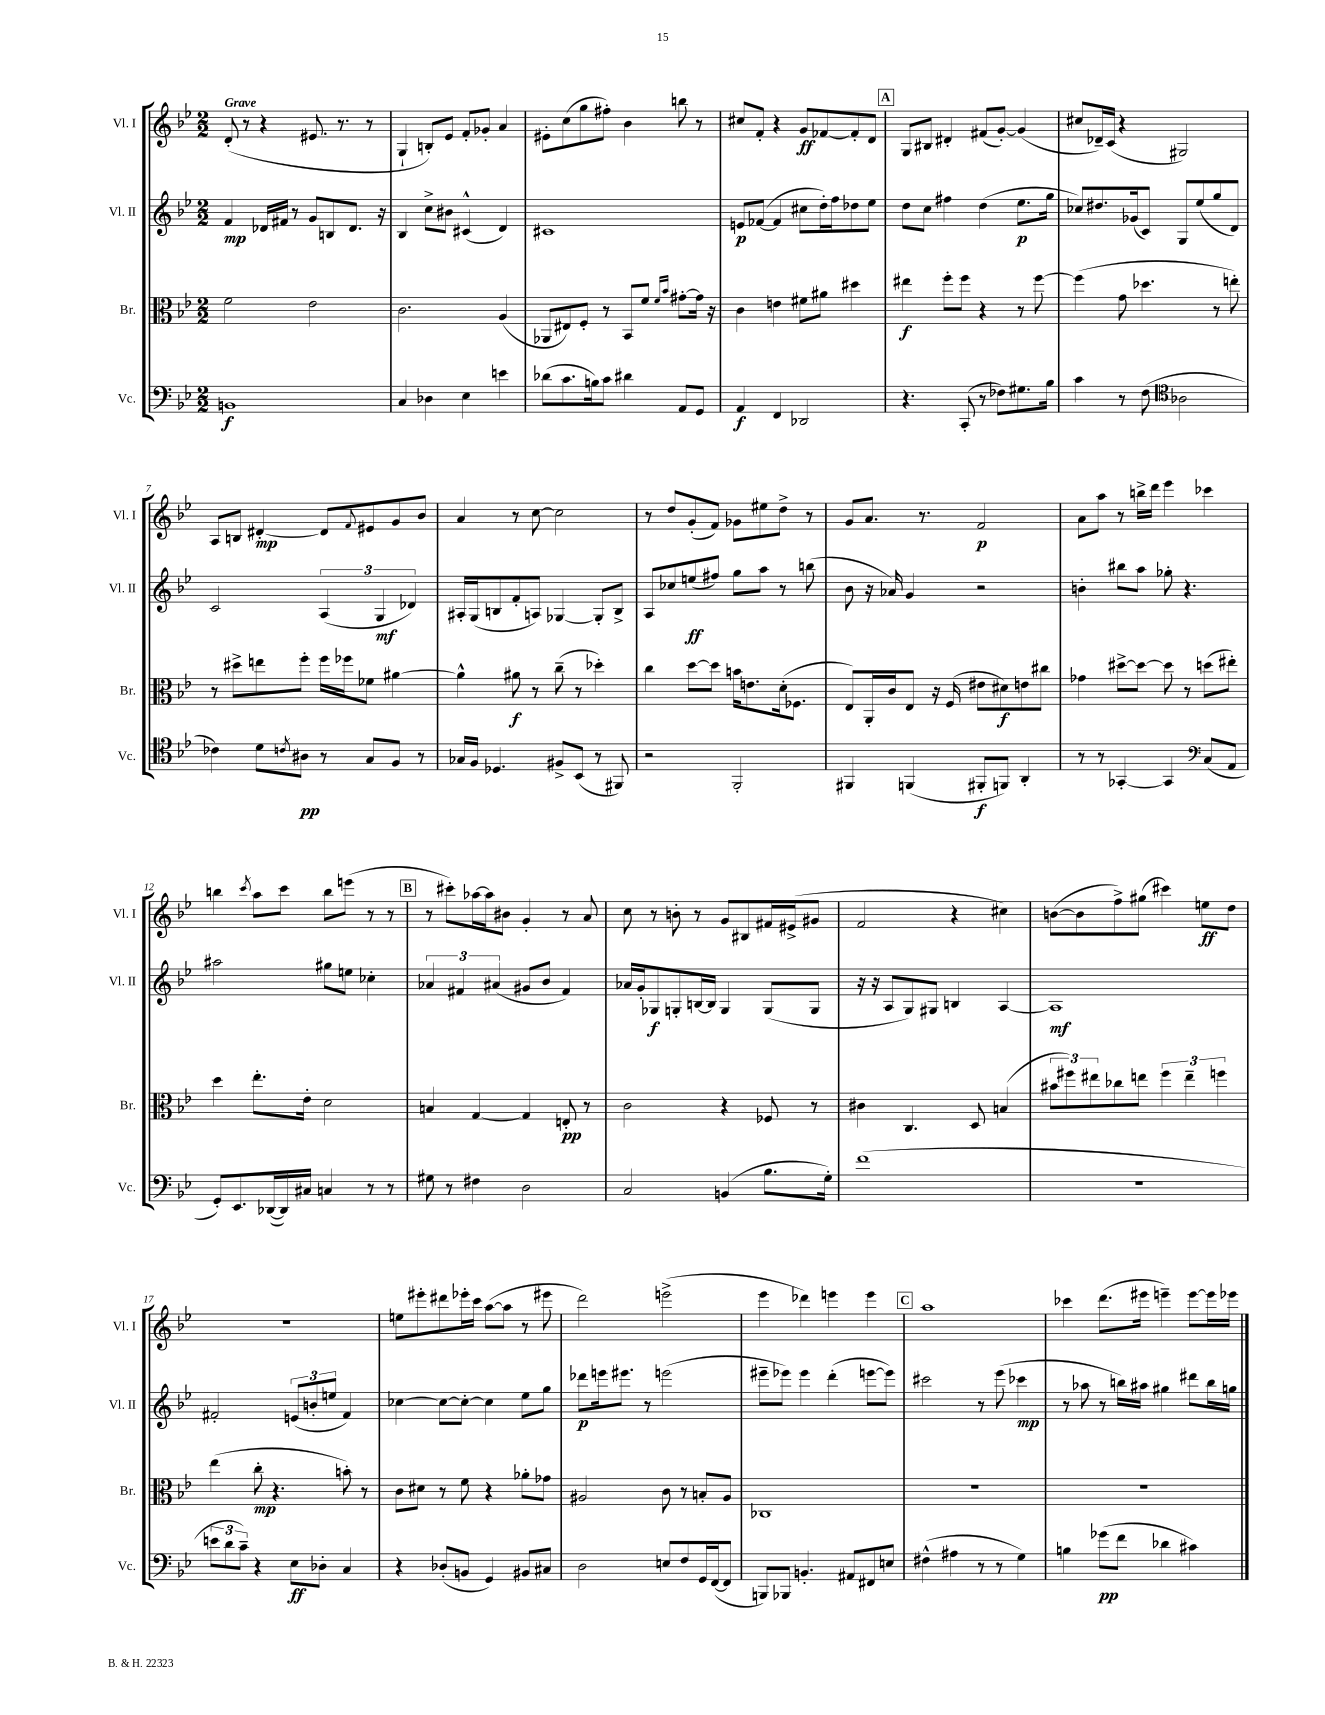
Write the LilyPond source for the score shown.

<<
\new StaffGroup <<
\new Staff = "s0" \with { instrumentName = "Vl. I" shortInstrumentName = "Vl. I" } {
    \clef treble \key bes \major \numericTimeSignature \time 2/2 \tempo "Grave"
    d'8-.( r8 r4 eis'8. r8. r8 |
    g4-! b8-.) ees'8 f'8-. ges'8-. a'4 |
    eis'8-. c''8( g''8 fis''8-.) bes'4 b''8 r8 |
    cis''8 f'8-. r4 g'8\ff fes'8~ fes'8-. d'8 |
    \mark \markup { \box "A" } g8 bis8 dis'4-. fis'8( g'8~-.) g'4( |
    cis''8 des'16--) c'16( r4 gis2) |
    a8 b8 dis'4~-.\mp dis'8 \appoggiatura { f'8 } eis'8 g'8 bes'8 |
    a'4 r8 c''8~ c''2 |
    r8 d''8 g'8-.( f'8) ges'8 eis''8 d''8-> r8 |
    g'8 a'8. r8. f'2\p |
    a'8 a''8 r8 b''16-> d'''16 ees'''4 ces'''4 |
    b''4 \acciaccatura { c'''8 } a''8 c'''8 b''8 e'''8( r8 r8 |
    \mark \markup { \box "B" } r8 cis'''8-.) aes''16~ aes''16 bis'8 g'4-. r8 a'8 |
    c''8 r8 b'8-. r8 g'8 bis8 fis'16 eis'16->( gis'8 |
    f'2 r4 cis''4) |
    b'8~( b'8 f''8->) gis''8( cis'''4) e''8\ff d''8 |
    R1 |
    e''8 eis'''8-. dis'''8 ees'''16-. c'''16 a''8~( a''8 r8 eis'''8 |
    d'''2) e'''2->( |
    ees'''4 des'''4) e'''4 e'''4 |
    \mark \markup { \box "C" } a''1 |
    ces'''4 d'''8.( eis'''16 e'''4--) e'''8~ e'''16 ees'''16 \bar "|." |
}
\new Staff = "s1" \with { instrumentName = "Vl. II" shortInstrumentName = "Vl. II" } {
    \clef treble \key bes \major \numericTimeSignature \time 2/2
    f'4\mp des'16 fis'16 r8 g'8 b8 des'8. r16 |
    bes4 c''8-> bis'8 cis'4-^( d'4) |
    cis'1 |
    e'8\p fes'8~( fes'4 cis''8 d''16-.) f''16 des''8 ees''8 |
    \mark \markup { \box "A" } d''8 c''8 fis''4 d''4( ees''8.\p g''16 |
    ces''8) dis''8. ges'16( c'8) g8 ees''8( g''8 d'8) |
    c'2 \tuplet 3/2 { a4( g4\mf des'4) } |
    ais16-. g16( b8 f'8-. a8) ges4~ ges8-. b8-> |
    a8 ces''8 e''8\ff( fis''8) g''8 a''8 r8 b''8( |
    bes'8 r16 aes'16) g'4 r2 |
    b'4-. bis''8 a''8 ges''8-. r4. |
    ais''2 gis''8 e''8 ces''4-. |
    \mark \markup { \box "B" } \tuplet 3/2 { aes'4 fis'4 ais'4( } gis'8 bes'8 fis'4) |
    aes'16 g'16-. ges8\f g8-. b16~ b16 g4 g8( g8 |
    r16 r16 a8 g8) gis8 b4 a4~ |
    a1\mf |
    fis'2-. \tuplet 3/2 { e'8( b'8-. e''8 } fis'4) |
    ces''4~ ces''8~ ces''8~-. ces''4 ees''8 g''8 |
    des'''8\p e'''16 eis'''8. r8 e'''2( |
    eis'''8-- ees'''8) ees'''4 d'''4-.( e'''8~ e'''8) |
    \mark \markup { \box "C" } cis'''2 r8 ees'''8( ces'''4\mp |
    r8 aes''8 r8 b''16) ais''16 gis''4 dis'''8 b''16 g''16 \bar "|." |
}
\new Staff = "s2" \with { instrumentName = "Br." shortInstrumentName = "Br." } {
    \clef alto \key bes \major \numericTimeSignature \time 2/2
    f'2 ees'2 |
    c'2. a4( |
    aes,8 eis8) f8-. r8 bes,8 f'8 \grace { f'16 bes'16 } gis'8~-. gis'16 r16 |
    c'4 e'4 fis'8 ais'8 dis''4 |
    \mark \markup { \box "A" } eis''4\f f''8-. f''8 r4 r8 f''8~ |
    f''4( g'8 des''4. r8 e''8-.) |
    r8 dis''8-> e''8 f''8-. f''16 fes''16 fes'8 ais'4~ |
    ais'4-^ ais'8\f r8 c''8--( r8 des''4-.) |
    c''4 d''8~ d''8 b'16 e'8. d'16-.( fes8. |
    ees8) a,16-. c'16 ees8 r16 f16( eis'8 dis'8\f) e'8 cis''8 |
    ges'4 dis''8~-> dis''8~ dis''8 r8 d''8( eis''8-.) |
    d''4 ees''8.-. ees'16-. d'2 |
    \mark \markup { \box "B" } b4 g4~ g4 e8-.\pp r8 |
    c'2 r4 fes8 r8 |
    cis'4 c4. d8 b4( |
    \tuplet 3/2 { bis'8 fis''8) eis''8 } ces''8 e''8 \tuplet 3/2 { fis''4 e''4-- f''4 } |
    ees''4( c''8-.\mp r4. b'8-.) r8 |
    c'8 dis'8 r8 f'8 r4 aes'8-. ges'8 |
    ais2 c'8 r8 b8-. ais8 |
    ces1 |
    \mark \markup { \box "C" } R1 |
    R1 \bar "|." |
}
\new Staff = "s3" \with { instrumentName = "Vc." shortInstrumentName = "Vc." } {
    \clef bass \key bes \major \numericTimeSignature \time 2/2
    b,1\f |
    c4 des4 ees4 e'4 |
    des'8( c'8. b16) c'8 dis'4 a,8 g,8 |
    a,4\f f,4 des,2 |
    \mark \markup { \box "A" } r4. c,8-.( r8 fes8) gis8. bes16 |
    c'4 r8 f8( \clef tenor aes2 |
    ces'4) d'8 \acciaccatura { c'8 } ais8\pp r8 g8 f8 r8 |
    ges16 f16 des4. fis8-> bes,8( r8 fis,8) |
    r2 f,2-. |
    fis,4 f,4( fis,8-.\f f,8) a,4-. |
    r8 r8 ges,4~-. ges,4 \clef bass c8( a,8 |
    g,8-.) ees,8. des,16~( des,16) cis16 c4 r8 r8 |
    \mark \markup { \box "B" } gis8 r8 fis4 d2 |
    c2 b,4( bes8. g16-.) |
    f'1( |
    r1 |
    \tuplet 3/2 { e'8 d'8 c'8--) } r4 ees8\ff des8-. c4 |
    r4 des8-.( b,8 g,4) bis,8 cis8 |
    d2 e8 f8 g,16 f,16~( f,8 |
    b,,8) bes,,8 b,4.-. ais,8 fis,8 e8 |
    \mark \markup { \box "C" } fis4-^( ais4 r8 r8 g4) |
    b4 ges'8\pp( f'8 des'4 cis'4) \bar "|." |
}
>>
>>
